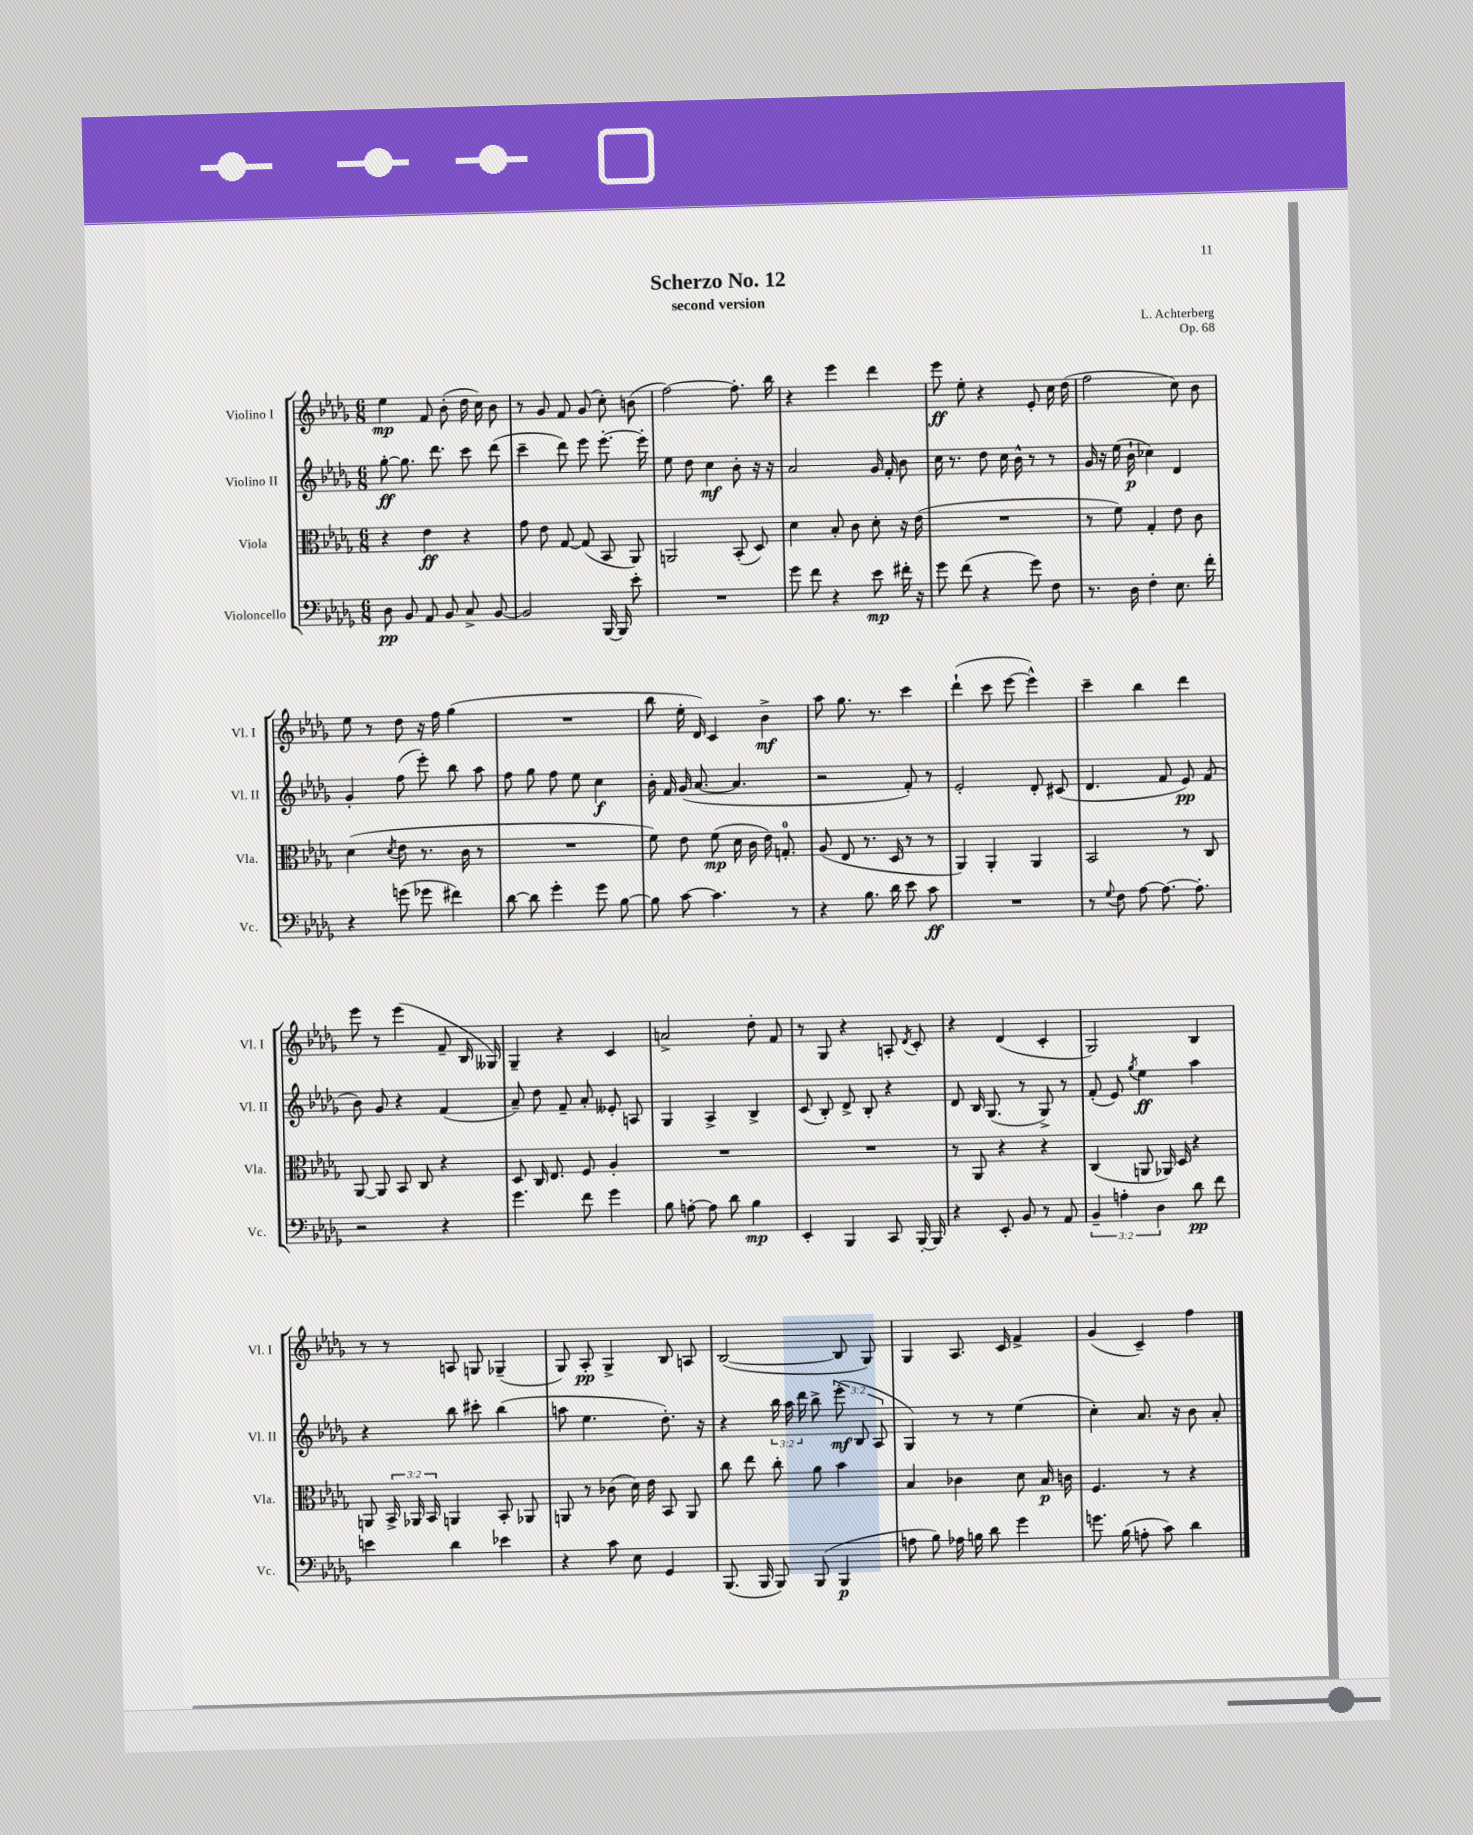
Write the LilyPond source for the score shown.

\header { title = "Scherzo No. 12" composer = "L. Achterberg" subtitle = "second version" opus = "Op. 68" }
<<
\new StaffGroup <<
\new Staff = "s0" \with { instrumentName = "Violino I" shortInstrumentName = "Vl. I" } {
    \clef treble \key des \major \numericTimeSignature \time 6/8
    \autoBeamOff ees''4\mp f'8 bes'8-.( des''16 c''16) bes'8 |
    r8 ges'8 f'8 ges'8( c''8-.) b'8( |
    f''2~) f''8.-. bes''16 |
    r4 ees'''4 des'''4 |
    ees'''8\ff ees''8-. r4 ees'8-. c''16 des''16( |
    f''2 c''8) bes'8 |
    ees''8 r8 des''8 r16 f''16 ges''4( |
    R2. |
    bes''8 ees''16-. des'16) c'4 bes'4->\mf |
    aes''8 ges''8. r8. c'''4 |
    des'''4-!( c'''8 ees'''8~ ees'''4-^) |
    c'''4-- bes''4 des'''4 |
    ees'''8 r8 ees'''4( f'8-- bes16 geses16) |
    ges4-- r4 c'4 |
    a'2-> des''8-. f'8 |
    r8 ges8 r4 a8-. \acciaccatura { des'8 } c'8-. |
    r4 des'4( c'4-. |
    ges2) bes4 |
    r8 r8 a8 g8 ges4--( |
    ges8) aes8-.\pp ges4-> bes8 a8 |
    bes2~( bes8 ges8) |
    ges4 aes8. c'16 f'4-> |
    ges'4( c'4--) f''4 \bar "|." |
}
\new Staff = "s1" \with { instrumentName = "Violino II" shortInstrumentName = "Vl. II" } {
    \clef treble \key des \major \numericTimeSignature \time 6/8 \override Staff.TupletNumber.text = #tuplet-number::calc-fraction-text
    \autoBeamOff ges''8~-.\ff ges''8. des'''8. c'''8 des'''8( |
    c'''4-- des'''8) ees'''8 ees'''8.~-. ees'''16-. |
    ees''8 des''8 c''4\mf bes'8-. r16 r16 |
    aes'2 ges'16 f'16-. bes'8 |
    c''16 r8. des''8 c''16 bes'16-^ r8 r8 |
    ges'16 r16 ees''16( bes'16-!\p ces''4) des'4 |
    ges'4-. f''8( ees'''8-.) bes''8 aes''8 |
    f''8 ges''8 f''8 ees''8 c''4\f |
    bes'16-. f'16 ges'16( aes'8.~ aes'4. |
    r2 f'8-.) r8 |
    ees'2-. des'8-. cis'8( |
    des'4. f'8 ees'8\pp) f'8( |
    bes'8) ges'8 r4 f'4( |
    aes'8--) des''8 f'8-- aes'8-. eeses'8-. a8 |
    ges4 aes4-> bes4-> |
    c'8( bes8-.) des'8-> bes8-. r4 |
    des'8 bes16 ges8.( r8 ges8->) r8 |
    f'8-.( ees'8) \acciaccatura { ges''8 } ees''4\ff aes''4 |
    r4 bes''8 cis'''8-. bes''4( |
    a''8 ees''4. des''8.-.) r16 |
    r4 \tuplet 3/2 { bes''16 aes''16 des'''16 } bes''8-> \tuplet 3/2 { ees'''8-.\mf( bes8 aes8 } |
    ges4) r8 r8 ees''4( |
    c''4-.) aes'8. r16 bes'8 aes'8-. \bar "|." |
}
\new Staff = "s2" \with { instrumentName = "Viola" shortInstrumentName = "Vla." } {
    \clef alto \key des \major \numericTimeSignature \time 6/8 \override Staff.TupletNumber.text = #tuplet-number::calc-fraction-text
    \autoBeamOff r4 ees'4\ff r4 |
    ges'8 ees'8 ges8~ ges8( bes,8 aes,8) |
    a,2 bes,8-.( des8) |
    des'4 bes8-. c'8 des'8-. r16 ees'16( |
    R2. |
    r8 f'8) ges4-. ees'8 c'8 |
    des'4( \acciaccatura { des'8 } ees'8 r8. c'16 r8 |
    R2. |
    f'8) ees'8 f'8\mp( des'16 c'16 ees'16) g8.-0-. |
    aes8( ees8 r8. des16 r8 r8 |
    aes,4) aes,4-. aes,4 |
    bes,2 r8 c8 |
    aes,8~ aes,8 bes,8 c8 r4 |
    des8 c16 ees8. f8 aes4-. |
    R2. |
    R2. |
    r8 aes,8 r4 r4 |
    c4( a,8 aes,16) des16 r4 |
    a,8 \tuplet 3/2 { bes,16-> aes,16 bes,16 } a,4 bes,8-. aes,8 |
    a,8 r8 ces'8( des'16) ees'16 bes,8 a,8 |
    c''8 ees''8 c''8-. aes'8 bes'4 |
    bes4 ces'4 des'8 bes16\p c'16 |
    f4. r8 r4 \bar "|." |
}
\new Staff = "s3" \with { instrumentName = "Violoncello" shortInstrumentName = "Vc." } {
    \clef bass \key des \major \numericTimeSignature \time 6/8 \override Staff.TupletNumber.text = #tuplet-number::calc-fraction-text
    \autoBeamOff des8\pp bes,8 aes,8 bes,8 c8-> bes,8~ |
    bes,2 bes,,16~ bes,,16 ees'8-. |
    R2. |
    ges'8 f'8 r4 ees'8\mp fis'16-. r16 |
    ges'8 f'8( r4 ges'8) f8 |
    r8. des16 f4-. ees8. f'16-. |
    r4 g'8( ges'8 fis'4) |
    des'8~ des'8 ges'4-. ges'8 bes8~ |
    bes8 c'8~ c'4. r8 |
    r4 bes8. des'16 ees'8 c'8\ff |
    R2. |
    r8 \appoggiatura { ges8 } f8 aes8~ aes8.~ aes8.-. |
    r2 r4 |
    ges'4. f'8 ges'4 |
    bes8 a8~-. a8 des'8 bes4\mp |
    ees,4-. bes,,4 c,8 bes,,16~-. bes,,16 |
    r4 ees,8-. bes,8 r8 aes,8 |
    \tuplet 3/2 { bes,4-- a4-. des4 } des'8\pp f'8 |
    e'4 des'4 ees'4 |
    r4 c'8 ees8 ges,4 |
    bes,,8.( bes,,16 bes,,8) bes,,8( bes,,4\p |
    a8 bes8) aes16 b16 des'8 ges'4 |
    g'8. bes16( a8-. c'8) des'4 \bar "|." |
}
>>
>>
\layout { \context { \Score \remove "Bar_number_engraver" } }
